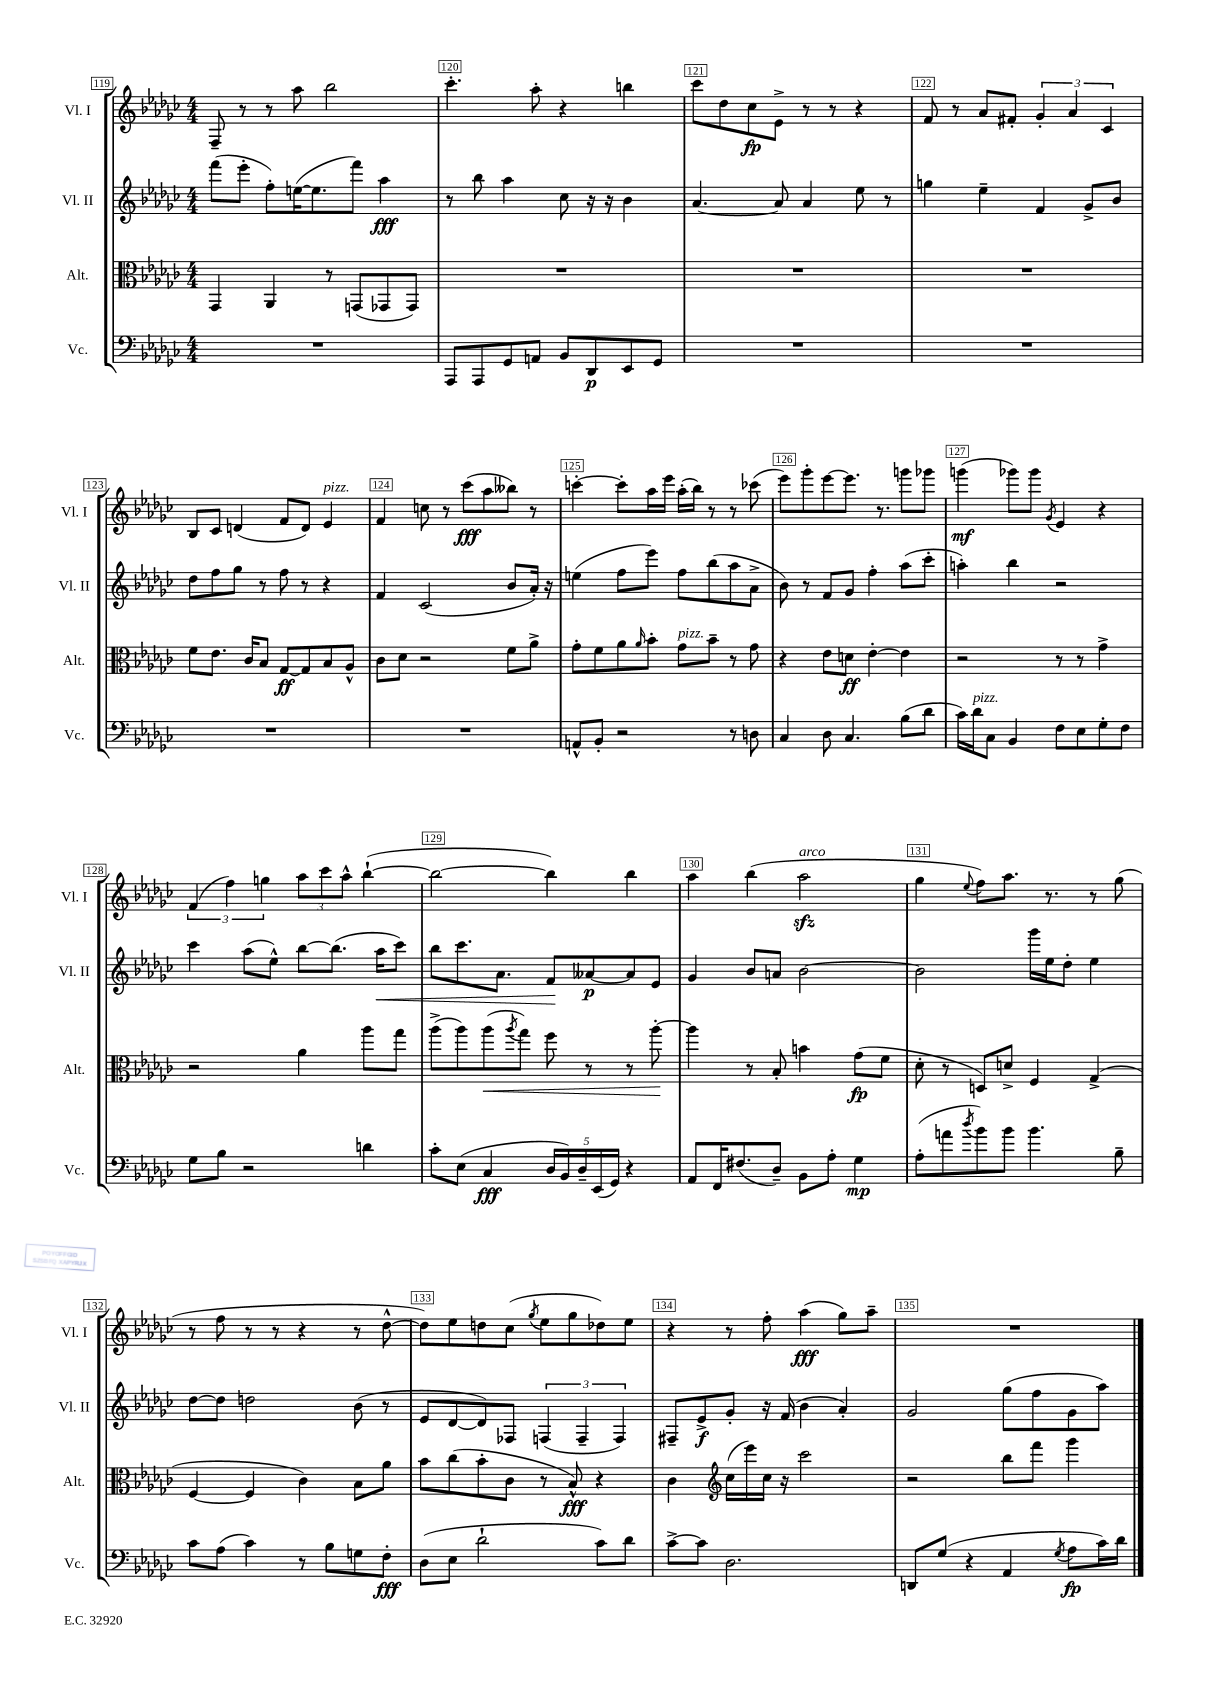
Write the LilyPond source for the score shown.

<<
\new StaffGroup <<
\new Staff = "s0" \with { instrumentName = "Vl. I" shortInstrumentName = "Vl. I" } {
    \clef treble \key ges \major \numericTimeSignature \time 4/4
    f8-- r8 r8 aes''8 bes''2 |
    ces'''4.-. aes''8-. r4 b''4 |
    ces'''8 des''8 ces''8\fp ees'8-> r8 r8 r4 |
    f'8 r8 aes'8 fis'8-. \tuplet 3/2 { ges'4-. aes'4 ces'4 } |
    bes8 ces'8 d'4( f'8 d'8) ees'4^\markup { \italic "pizz." } |
    f'4 c''8 r8 ces'''8\fff( aes''8 beses''8) r8 |
    c'''4~-. c'''8-. aes''16 ees'''16 aes''16-.( bes''16) r8 r8 ces'''8( |
    ees'''8) ges'''8-. ees'''8~ ees'''8. r8. g'''8 ges'''8 |
    g'''4\mf( ges'''8) ges'''8 \acciaccatura { ges'8 } ees'4 r4 |
    \tuplet 3/2 { f'4( f''4) g''4 } \tuplet 3/2 { aes''8 ces'''8 aes''8-^ } bes''4~-!( |
    bes''2~ bes''4) bes''4 |
    aes''4 bes''4( aes''2\sfz^\markup { \italic "arco" } |
    ges''4 \appoggiatura { ees''8 } f''8) aes''8. r8. r8 ges''8( |
    r8 f''8 r8 r8 r4 r8 des''8~-^ |
    des''8) ees''8 d''8 ces''8( \acciaccatura { ges''8 } ees''8 ges''8 des''8) ees''8 |
    r4 r8 f''8-. aes''4\fff( ges''8) aes''8-- |
    R1 \bar "|." |
}
\new Staff = "s1" \with { instrumentName = "Vl. II" shortInstrumentName = "Vl. II" } {
    \clef treble \key ges \major \numericTimeSignature \time 4/4
    f'''8( ees'''8-. f''8-.) e''16~( e''8. f'''8) aes''4\fff |
    r8 bes''8 aes''4 ces''8 r16 r16 bes'4 |
    aes'4.~ aes'8 aes'4 ees''8 r8 |
    g''4 ees''4-- f'4 ges'8-> bes'8 |
    des''8 f''8 ges''8 r8 f''8 r8 r4 |
    f'4 ces'2( bes'8 aes'16-.) r16 |
    e''4( f''8 ees'''8) f''8 bes''8( aes''8 aes'8-> |
    bes'8) r8 f'8 ges'8 f''4-. aes''8( ces'''8-. |
    a''4-.) bes''4 r2 |
    ces'''4 aes''8( ees''8-^) bes''8~ bes''8.( aes''16\< ces'''8) |
    bes''8 ces'''8. aes'8. f'8\! aeses'8~\p aeses'8 ees'8 |
    ges'4 bes'8 a'8 bes'2~ |
    bes'2 ges'''16 ees''16 des''8-. ees''4 |
    des''8~ des''8 d''2 bes'8( r8 |
    ees'8 des'8~ des'8) fes8 \tuplet 3/2 { f4( f4-- f4) } |
    fis8-- ees'8->\f ges'8-. r16 f'16( bes'4 aes'4-.) |
    ges'2 ges''8( f''8 ges'8 aes''8) \bar "|." |
}
\new Staff = "s2" \with { instrumentName = "Alt." shortInstrumentName = "Alt." } {
    \clef alto \key ges \major \numericTimeSignature \time 4/4
    ges,4 aes,4 r8 g,8( ges,8 ges,8) |
    R1 |
    R1 |
    R1 |
    f'8 ees'8. ces'16 bes8 ges8~\ff ges8 bes8 aes8-^ |
    ces'8 des'8 r2 f'8 aes'8-> |
    ges'8-. f'8 aes'8 \grace { aes'16 } bes'8-. ges'8^\markup { \italic "pizz." } bes'8-- r8 ges'8 |
    r4 ees'8 d'8\ff ees'4~-. ees'4 |
    r2 r8 r8 ges'4-> |
    r2 aes'4 aes''8 ges''8 |
    aes''8->( aes''8) aes''8\<( \acciaccatura { aes''8 } ges''8) f''8 r8 r8 aes''8~-.\! |
    aes''4 r8 bes8-. b'4 ges'8\fp( f'8 |
    des'8-. r8 d8) d'8-> f4 ges4->( |
    f4~ f4 ces'4) bes8 aes'8 |
    bes'8 ces''8( bes'8-. ces'8 r8 bes8-^\fff) r4 |
    ces'4 \clef treble ces''16( ees'''16) ces''16 r16 ces'''2 |
    r2 bes''8 f'''8 ges'''4 \bar "|." |
}
\new Staff = "s3" \with { instrumentName = "Vc." shortInstrumentName = "Vc." } {
    \clef bass \key ges \major \numericTimeSignature \time 4/4
    R1 |
    aes,,8 aes,,8 ges,8 a,8 bes,8 des,8\p ees,8 ges,8 |
    R1 |
    R1 |
    R1 |
    R1 |
    a,8-^ bes,8-. r2 r8 d8 |
    ces4 des8 ces4. bes8( des'8 |
    ces'16) des'16^\markup { \italic "pizz." } ces8 bes,4 f8 ees8 ges8-. f8 |
    ges8 bes8 r2 d'4 |
    ces'8-. ees8( ces4\fff \tuplet 5/4 { des16 bes,16) des16-- ees,16( ges,16) } r4 |
    aes,8 f,16 fis8.( des8--) bes,8 aes8-. ges4\mp |
    aes8-.( a'8 \acciaccatura { des''8 } bes'8) bes'8 bes'4. bes8-- |
    ces'8 aes8( ces'4) r8 bes8 g8 f8-.\fff |
    des8( ees8 des'2-! ces'8) des'8 |
    ces'8~-> ces'8 des2. |
    d,8 ges8( r4 aes,4 \acciaccatura { ges8 } aes8\fp ces'16) des'16 \bar "|." |
}
>>
>>
\layout { \context { \Score currentBarNumber = #119 \override BarNumber.break-visibility = ##(#f #t #t) barNumberVisibility = #all-bar-numbers-visible \override BarNumber.stencil = #(make-stencil-boxer 0.1 0.3 ly:text-interface::print) } }
